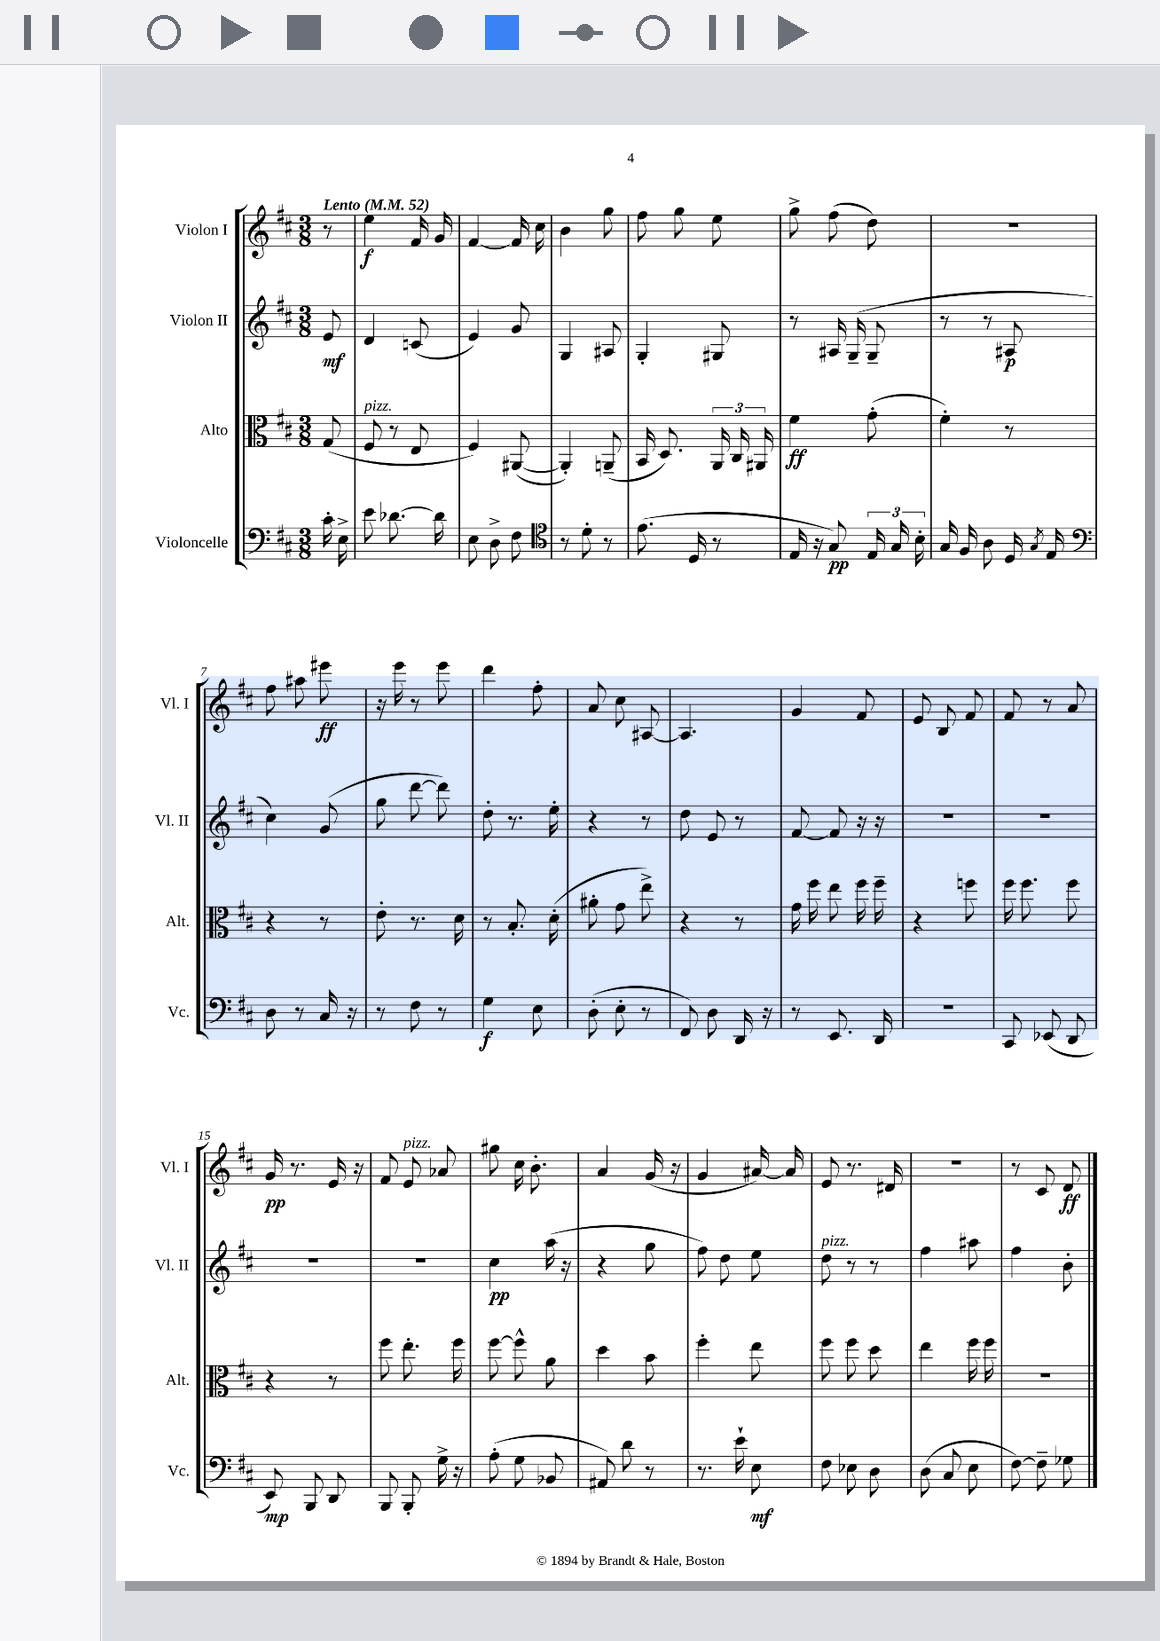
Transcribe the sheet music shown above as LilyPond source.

<<
\new StaffGroup <<
\new Staff = "s0" \with { instrumentName = "Violon I" shortInstrumentName = "Vl. I" } {
    \clef treble \key d \major \numericTimeSignature \time 3/8 \partial 8 \tempo "Lento" 4 = 52
    \autoBeamOff r8 |
    e''4\f fis'16 g'16 |
    fis'4~ fis'16 cis''16 |
    b'4 g''8 |
    fis''8 g''8 e''8 |
    g''8-> fis''8( d''8) |
    R4. |
    fis''8 ais''8 eis'''8\ff |
    r16 e'''16 r8 e'''8 |
    d'''4 fis''8-. |
    a'8 cis''8 ais8~ |
    ais4. |
    g'4 fis'8 |
    e'8 b8 fis'8 |
    fis'8 r8 a'8 |
    g'16\pp r8. e'16 r16 |
    fis'8 e'8^\markup { \italic "pizz." } aes'8 |
    gis''8 cis''16 b'8.-. |
    a'4 g'16( r16 |
    g'4 ais'16~) ais'16 |
    e'8 r8. dis'16 |
    R4. |
    r8 cis'8 d'8\ff \bar "|." |
}
\new Staff = "s1" \with { instrumentName = "Violon II" shortInstrumentName = "Vl. II" } {
    \clef treble \key d \major \numericTimeSignature \time 3/8 \partial 8
    \autoBeamOff e'8\mf |
    d'4 c'8( |
    e'4) g'8 |
    g4 ais8 |
    g4-. gis8 |
    r8 ais16 g16--( g8-- |
    r8 r8 ais8\p |
    cis''4) g'8( |
    g''8 d'''8~ d'''8) |
    d''8-. r8. e''16-. |
    r4 r8 |
    d''8 e'8 r8 |
    fis'8~ fis'8 r16 r16 |
    R4. |
    R4. |
    R4. |
    R4. |
    cis''4\pp a''16( r16 |
    r4 g''8 |
    fis''8) d''8 e''8 |
    d''8^\markup { \italic "pizz." } r8 r8 |
    fis''4 ais''8 |
    fis''4 b'8-. \bar "|." |
}
\new Staff = "s2" \with { instrumentName = "Alto" shortInstrumentName = "Alt." } {
    \clef alto \key d \major \numericTimeSignature \time 3/8 \partial 8
    \autoBeamOff g8( |
    fis8^\markup { \italic "pizz." } r8 e8 |
    fis4) ais,8~( |
    ais,4-.) a,8--( |
    b,16 d8.) \tuplet 3/2 { a,16 cis16 ais,16 } |
    fis'4\ff g'8-.( |
    fis'4-.) r8 |
    r4 r8 |
    e'8-. r8. d'16 |
    r8 b8.-. d'16-.( |
    ais'8-. g'8 e''8->) |
    r4 r8 |
    g'16 fis''16 e''8 fis''16 fis''16-- |
    r4 f''8 |
    fis''16 fis''8. fis''8 |
    r4 r8 |
    fis''8 e''8.-. fis''16 |
    fis''8~ fis''8-^ a'8 |
    d''4 b'8 |
    fis''4-. e''8 |
    fis''8 fis''8 d''8 |
    e''4 fis''16 fis''16 |
    R4. \bar "|." |
}
\new Staff = "s3" \with { instrumentName = "Violoncelle" shortInstrumentName = "Vc." } {
    \clef bass \key d \major \numericTimeSignature \time 3/8 \partial 8
    \autoBeamOff cis'16-. e16-> |
    e'8 des'8.~ des'16 |
    e8 d8-> fis8 |
    \clef tenor r8 d'8-. r8 |
    e'8.( d16 r8 |
    e16 r16 g8\pp) \tuplet 3/2 { e16 g16 b16-. } |
    g16 fis16 a8 d16 \acciaccatura { g8 } e16 |
    \clef bass d8 r8 cis16 r16 |
    r8 fis8 r8 |
    g4\f e8 |
    d8-.( e8-. r8 |
    fis,8) d8 d,16 r16 |
    r8 e,8. d,16 |
    r4. |
    cis,8 ees,8( d,8 |
    e,8\mp) b,,8 d,8 |
    b,,8 b,,8-. g16-> r16 |
    a8-.( g8 bes,8 |
    ais,8) d'8 r8 |
    r8. e'16-! e8\mf |
    fis8 ees8 d8 |
    d8( cis8 e8 |
    fis8~) fis8-- ges8 \bar "|." |
}
>>
>>
